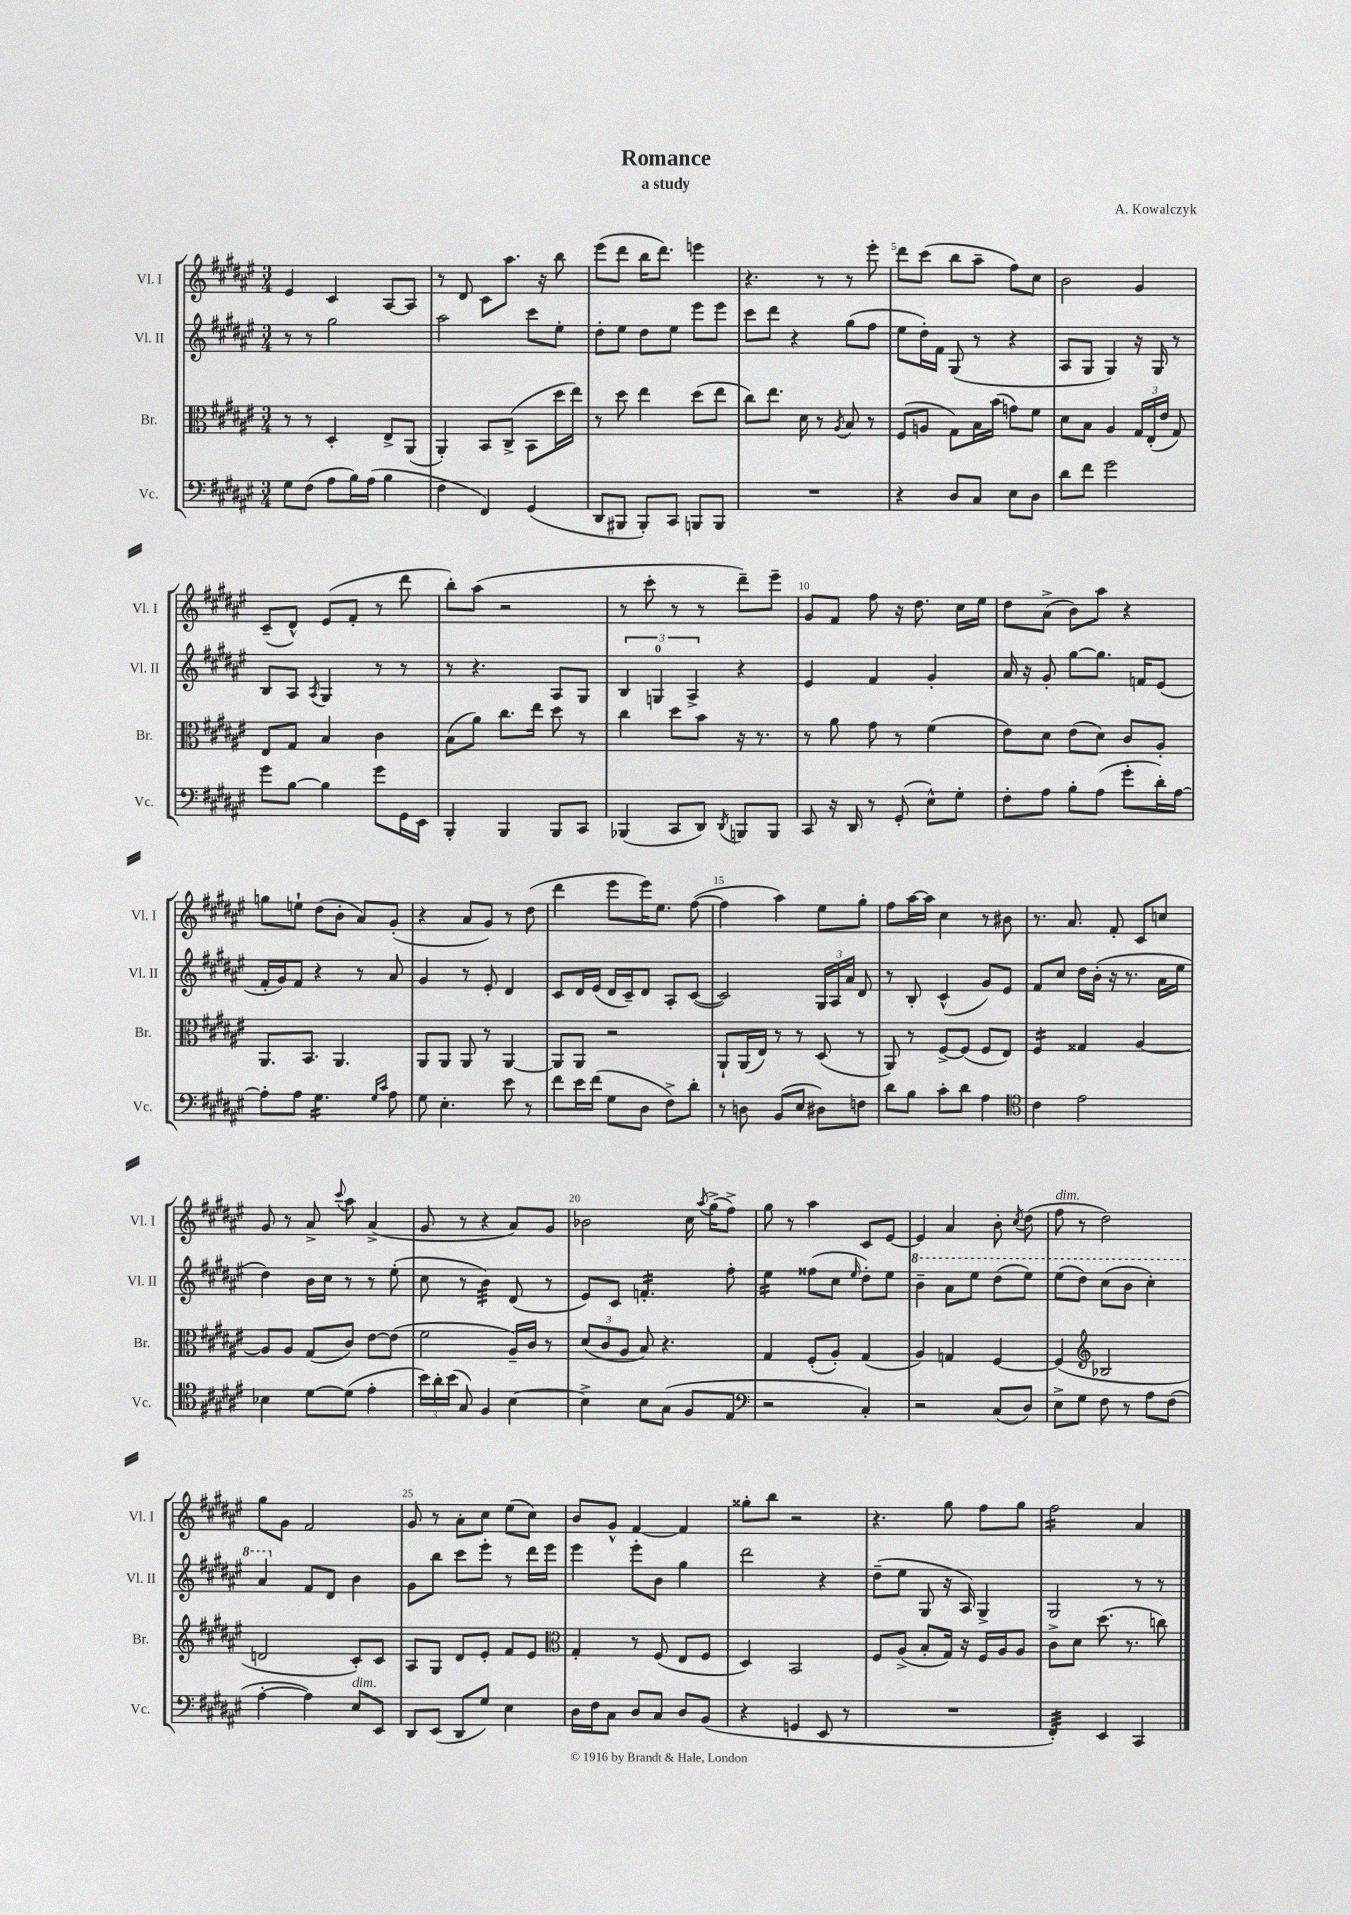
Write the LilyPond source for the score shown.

\header { title = "Romance" composer = "A. Kowalczyk" subtitle = "a study" }
<<
\new StaffGroup <<
\new Staff = "s0" \with { instrumentName = "Vl. I" shortInstrumentName = "Vl. I" } {
    \clef treble \key fis \major \numericTimeSignature \time 3/4
    \autoBeamOff eis'4 cis'4 ais8[~ ais8] |
    r8 dis'8 cis'8[ ais''8.] r16 b''8 |
    eis'''8[( dis'''8] b''16[ dis'''8.]) e'''4 |
    r4. r8 r8 eis'''8-. |
    dis'''8[ cis'''8]( b''8[ ais''8]-- fis''8[) cis''8] |
    b'2 gis'4 |
    cis'8[--( dis'8]-^) eis'8[( fis'8]-. r8 dis'''8 |
    b''8[-.) ais''8]( r2 |
    r8 cis'''8-. r8 r8 dis'''8[--) eis'''8]-- |
    gis'8[ fis'8] fis''8 r16 dis''8. cis''16[ eis''16] |
    dis''8[ ais'8]->( b'8[) ais''8] r4 |
    g''8[ e''8]-! dis''8[( b'8]-. ais'8[) gis'8]-.( |
    r4 ais'8[ gis'8]) r8 dis''8( |
    dis'''4 eis'''8[ eis'''16) eis''8.] fis''8~( |
    fis''4 ais''4) eis''8[ gis''8]-. |
    fis''8[ ais''16~ ais''16] cis''4 r8 bis'8 |
    r8. ais'8. fis'8-. cis'8[ c''8] |
    gis'8 r8 ais'8-> \appoggiatura { cis'''8 } ais''8 ais'4->( |
    gis'8 r8 r4 ais'8[) gis'8] |
    bes'2 cis''16 \acciaccatura { ais''8 } gis''16[->( fis''8]->) |
    gis''8 r8 ais''4 cis'8[ eis'8]~ |
    eis'4 ais'4 b'8-. \acciaccatura { cis''8 } dis''8( |
    fis''8^\markup { \italic "dim." } r8 dis''2) |
    gis''8[ gis'8] fis'2 |
    gis'8 r8 ais'8[-. cis''8] eis''8[( cis''8]) |
    b'8[ gis'8]-^ fis'4~ fis'4 |
    gisis''8[-. b''8] r2 |
    r4. gis''8 fis''8[ gis''8] |
    fis''2:16 ais'4 \bar "|." |
}
\new Staff = "s1" \with { instrumentName = "Vl. II" shortInstrumentName = "Vl. II" } {
    \clef treble \key fis \major \numericTimeSignature \time 3/4
    \autoBeamOff r8 r8 gis''2 |
    ais''2 cis'''8[ eis''8]-. |
    dis''8[-. eis''8] dis''8[ eis''8] eis'''8[ eis'''8] |
    cis'''8[ dis'''8] r4 gis''8[( fis''8] |
    eis''8[ dis''16-.) fis'16] gis8( r8 r4 |
    ais8[ gis8] gis4) r16 gis16 r8 |
    b8[ ais8] \acciaccatura { ais8 } gis4 r8 r8 |
    r8 r4. ais8[ gis8] |
    \tuplet 3/2 { b4 g4-0 ais4-> } r4 |
    eis'4 fis'4 gis'4-. |
    ais'16 r16 gis'8-. gis''8[~ gis''8.] f'16[ eis'8]( |
    fis'16[-. gis'16) fis'8] r4 r8 ais'8 |
    gis'4 r8 eis'8-. dis'4 |
    cis'8[ dis'16 eis'16]( dis'16[ cis'16--) dis'8] ais8[-. cis'8]~( |
    cis'2) \tuplet 3/2 { gis16[ ais16 ais'16] } dis'8 |
    r8 b8-. cis'4-^( gis'8[) eis'8] |
    fis'8[ cis''8] dis''16[ b'16]-.( r16 r8. ais'16[ eis''16] |
    dis''4) b'16[ cis''16] r8 r8 eis''8-.( |
    cis''8 r8 b'4:32) dis'8( r8 |
    eis'8[) cis'8] f'4.:16-. fis''8-. |
    eis''4:16 fisis''8[( cis''8] \grace { eis''16 } dis''8[-.) eis''8] |
    \ottava #1 b''4-- ais''8[ eis'''8] dis'''8[( eis'''8]) |
    eis'''8[( dis'''8]) cis'''8[( b''8] cis'''4-.) |
    ais''4 \ottava #0 fis'8[ dis'8] b'4 |
    gis'8[ b''8] cis'''8[ eis'''8]-. r8 dis'''16[ eis'''16] |
    eis'''4 eis'''8[-. b'8] gis''4 |
    dis'''2 r4 |
    dis''8[--( eis''8] gis8 r16 ais16) gis4-> |
    gis2 r8 r8 \bar "|." |
}
\new Staff = "s2" \with { instrumentName = "Br." shortInstrumentName = "Br." } {
    \clef alto \key fis \major \numericTimeSignature \time 3/4
    \autoBeamOff r8 r8 dis4-. eis8[-> ais,8]( |
    ais,4-.) b,8[ cis8]->( b,8[ dis''16 eis''16]) |
    r8 dis''8 eis''4 dis''8[( eis''8] |
    cis''8[) eis''8.] dis'16 r8 \acciaccatura { ais8 } b8 r8 |
    fis8[( a8] gis8[) b16 b'16]( g'8[) fis'8] |
    dis'8[ b8] ais4 \tuplet 3/2 { gis16[ eis16-.( eis'16] } gis8) |
    eis8[ gis8] b4 cis'4 |
    b8[( ais'8]) cis''8.[ eis''16] dis''8 r8 |
    cis''4 dis''8[ b'8] r16 r8. |
    r8 ais'8 gis'8 r8 fis'4( |
    eis'8[) dis'8] eis'8[( dis'8]) cis'8[ ais8]-. |
    ais,8.[ b,8.] ais,4. |
    ais,8[ ais,8] ais,8 r8 ais,4~ |
    ais,8[ ais,8] r2 |
    ais,8[-! ais,16( eis16]) r8 r8 dis8( r8 |
    ais,8) r8 fis8[~-> fis8]( fis8[ eis8]) |
    fis4:16 gisis4 ais4~ |
    ais8[ ais8] gis8[( cis'8]) eis'8[~ eis'8]( |
    fis'2 ais16[--) cis'16] r8 |
    \tuplet 3/2 { dis'8[( cis'8 ais8] } b8) r4. |
    gis4 fis8[-.( ais8]-.) gis4( |
    ais4) g4 fis4~ |
    fis4( \clef treble bes2 |
    d'2 cis'8[-.) cis'8] |
    ais8[ gis8] dis'8[ eis'8]-. fis'8[ eis'8] |
    \clef alto gis4-. r8 fis8( eis8[ fis8] |
    dis4) b,2 |
    fis8[ ais8]->( b8[-. gis16]) r16 fis16[ ais16 ais8] |
    cis'8[-> dis'8] dis''8.( r8. c''8) \bar "|." |
}
\new Staff = "s3" \with { instrumentName = "Vc." shortInstrumentName = "Vc." } {
    \clef bass \key fis \major \numericTimeSignature \time 3/4
    \autoBeamOff gis8[ fis8]( ais8[ b16) ais16]( b4 |
    fis4 fis,4) gis,4( |
    dis,8[ bis,,8] bis,,8[-.) cis,8] b,,8[ b,,8] |
    R2. |
    r4 dis8[ cis8] eis8[ dis8] |
    dis'8[ fis'8] gis'2 |
    gis'8[ b8]~ b4 gis'8[ gis,16 eis,16] |
    b,,4-. b,,4 b,,8[ cis,8] |
    bes,,4( cis,8[ dis,8]) \acciaccatura { dis,8 } b,,8[ b,,8] |
    cis,8 r16 dis,16 r8 gis,8-.( eis8[-^) gis8]-. |
    fis8[-. ais8] b8[-. ais8]( gis'8[-. dis'16-.) ais16]~ |
    ais8[-. ais8] gis4.:16 \grace { gis16[ cis'16] } ais8 |
    gis8 eis4.-. eis'8 r8 |
    fis'8[ eis'16 fis'16]( gis8[ dis8] fis8[->) dis'8]-. |
    r8 d8 b,8[( eis8] dis8[) f8] |
    dis'8[ b8] cis'8[-. dis'8] ais4 |
    \clef tenor cis'4 eis'2 |
    bes4 dis'8[~ dis'8]( eis'4-. |
    \tuplet 3/2 { b'16[) ais'16-. b'16]( } gis8) fis4 b4~ |
    b4-> b8[ gis8]( fis8[ eis8] |
    \clef bass r2 cis4-.) |
    r2 cis8[( dis8]) |
    eis8[-> gis8] fis8 r8 ais8[ fis8]( |
    ais4~-. ais4) eis8[^\markup { \italic "dim." } eis,8] |
    dis,8[ eis,8]( dis,8[ gis8]) eis4 |
    dis16[ fis16 cis8] dis8[ cis8] dis8[ b,8]( |
    r4 g,4 eis,8 r8 |
    R2. |
    fis,4:32-.) eis,4 cis,4 \bar "|." |
}
>>
>>
\layout { \context { \Score \override BarNumber.break-visibility = ##(#f #t #t) barNumberVisibility = #(every-nth-bar-number-visible 5) } }
